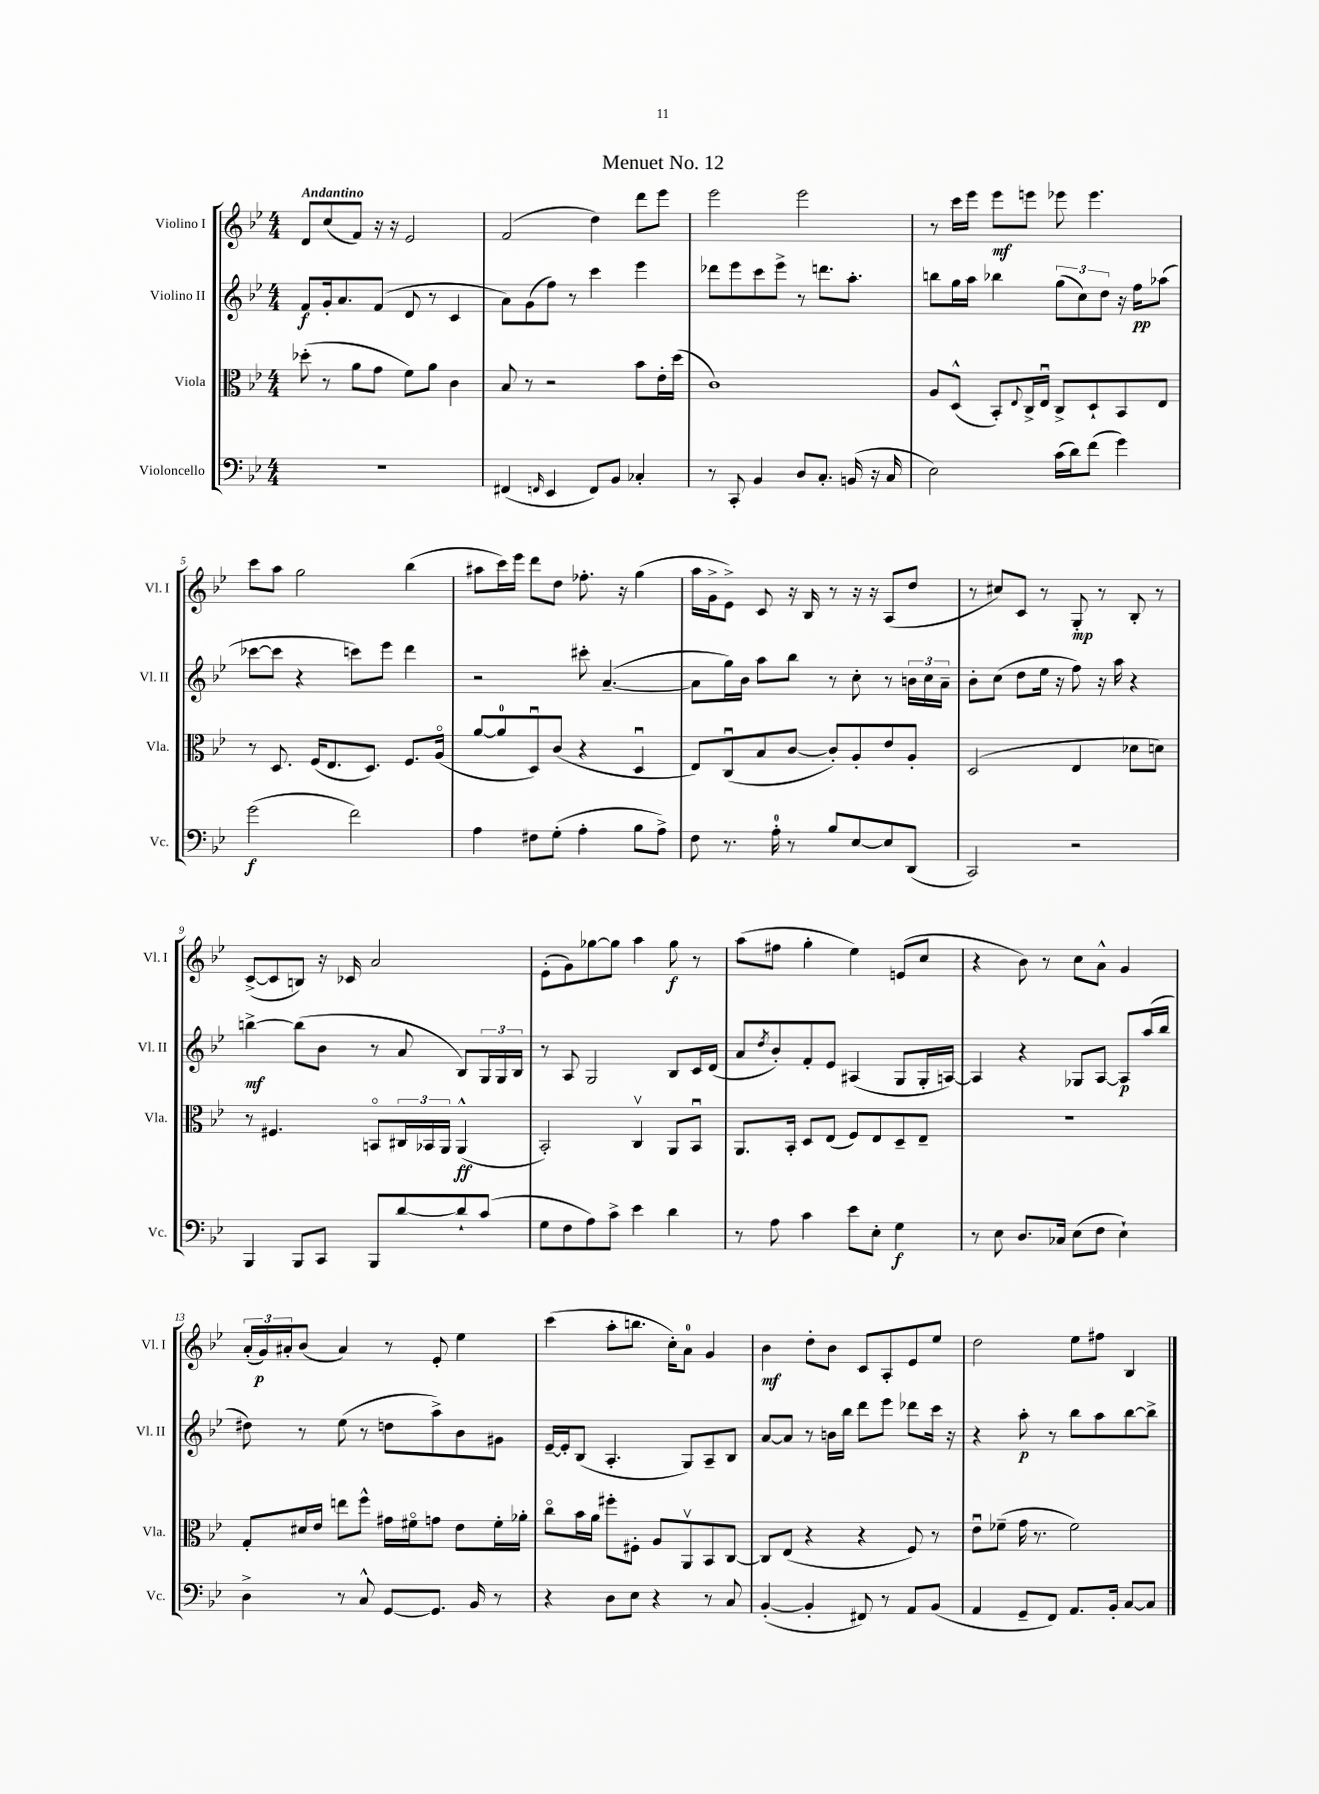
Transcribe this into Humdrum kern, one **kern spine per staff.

**kern	**dynam	**kern	**dynam	**kern	**dynam	**kern	**dynam
*part4	*part4	*part3	*part3	*part2	*part2	*part1	*part1
*staff4	*staff4	*staff3	*staff3	*staff2	*staff2	*staff1	*staff1
*I"Violoncello	*	*I"Viola	*	*I"Violino II	*	*I"Violino I	*
*I'Vc.	*	*I'Vla.	*	*I'Vl. II	*	*I'Vl. I	*
*clefF4	*	*clefC3	*	*clefG2	*	*clefG2	*
*k[b-e-]	*	*k[b-e-]	*	*k[b-e-]	*	*k[b-e-]	*
*M4/4	*	*M4/4	*	*M4/4	*	*M4/4	*
=1	=1	=1	=1	=1	=1	=1	=1
!	!	!	!	!	!	!LO:TX:a:B:t=Andantino	!
1r	.	(8dd-X'\	.	8f/L	f	8d/L	.
.	.	8r	.	16g'/k	.	(8cc/	.
.	.	.	.	8.a/	.	.	.
.	.	8a\L	.	.	.	8f/J)	.
.	.	8g\J	.	(8f/J	.	16r	.
.	.	.	.	.	.	16r	.
.	.	8f\L)	.	8d/	.	2e-/	.
.	.	8a\J	.	8r	.	.	.
.	.	4c\	.	4c/	.	.	.
=2	=2	=2	=2	=2	=2	=2	=2
(4FF#X/	.	8B-/	.	8a\L)	.	(2f/	.
.	.	8r	.	(8g\	.	.	.
16qqFFn/	.	.	.	.	.	.	.
4EE-/	.	2r	.	8ff\J)	.	.	.
.	.	.	.	8r	.	.	.
8FF/L)	.	.	.	4ccc\	.	4dd\)	.
8BB-/J	.	.	.	.	.	.	.
4C-X'/	.	8b-\L	.	4eee-\	.	8ddd\L	.
.	.	16e-'\L	.	.	.	8eee-\J	.
.	.	(16dd\JJ	.	.	.	.	.
=3	=3	=3	=3	=3	=3	=3	=3
8r	.	1c)	.	8ddd-X\L	.	2eee-\	.
8CC'/	.	.	.	8eee-\	.	.	.
4BB-/	.	.	.	8ccc\	.	.	.
.	.	.	.	8eee-^\J	.	.	.
8D/L	.	.	.	8r	.	2eee-\	.
8.C'/J	.	.	.	8.dddn\L	.	.	.
(16BBn/	.	.	.	8.aa'\J	.	.	.
16r	.	.	.	.	.	.	.
16C/	.	.	.	.	.	.	.
=4	=4	=4	=4	=4	=4	=4	=4
2E-\)	.	8A/L	.	8bbn\L	.	8r	.
.	.	(8D^^/J	.	16gg\L	.	16ccc\LL	.
.	.	.	.	16aa\JJ	.	16eee-\JJ	.
.	.	8BB-'/L)	.	4bb-X\	.	8eee-\L	mf
.	.	8qqE-/	.	.	.	.	.
.	.	16C^/L	.	.	.	8eeen\J	.
.	.	16E-u/JJ	.	.	.	.	.
(16c\LL	.	8C^/L	.	(12gg\L	.	8eee-X\	.
16d\J)	.	.	.	.	.	.	.
.	.	.	.	12cc\)	.	.	.
(8f\J	.	8D`/	.	.	.	4.eee-\	.
.	.	.	.	12dd\J	.	.	.
4g\)	.	8BB-/	.	16r	.	.	.
.	.	.	.	16ff\KL	pp	.	.
.	.	8E-/J	.	(8aa-X\J	.	.	.
!!LO:LB:g=z
=5	=5	=5	=5	=5	=5	=5	=5
(2g\	f	8r	.	[8ccc-X\L	.	8ccc\L	.
.	.	8.D/	.	8ccc-\J]	.	8aa\J	.
.	.	.	.	4r	.	2gg\	.
.	.	(16F/KL	.	.	.	.	.
.	.	8.E-/	.	.	.	.	.
2f\)	.	.	.	8cccn\L)	.	.	.
.	.	8.D/J)	.	.	.	.	.
.	.	.	.	8eee-\J	.	.	.
.	.	8.F/L	.	4ddd\	.	(4bb-\	.
.	.	(16A/Jk	.	.	.	.	.
=6	=6	=6	=6	=6	=6	=6	=6
4A\	.	[8a/L	.	2r	.	8aa#X\L	.
.	.	8a/]	.	.	.	16ccc\L)	.
.	.	.	.	.	.	16eee-\JJ	.
8F#X\L	.	8Du/)	.	.	.	8ddd\L	.
(8G'\J	.	(8c/J	.	.	.	8dd\J	.
4A'\	.	4r	.	8ccc#X'\	.	8.ff-X'\	.
.	.	.	.	([4.a~/	.	.	.
.	.	.	.	.	.	16r	.
8B-\L	.	4Du/	.	.	.	(4gg\	.
8A^\J)	.	.	.	.	.	.	.
=7	=7	=7	=7	=7	=7	=7	=7
8F\	.	8E-/L)	.	8a\L]	.	16aa\LL	.
.	.	.	.	.	.	16g^\J	.
8.r	.	(8Cu/	.	16gg\L)	.	8e-^\J)	.
.	.	.	.	16b-\JJ	.	.	.
.	.	8B-/	.	8aa\L	.	8c/	.
16A'\	.	.	.	.	.	.	.
8r	.	[8c/J	.	8bb-\J	.	16r	.
.	.	.	.	.	.	16B-/	.
8B-/L	.	8c'/L])	.	8r	.	8r	.
[8E-/	.	8A'/	.	8cc'\	.	16r	.
.	.	.	.	.	.	16r	.
8E-/]	.	8e-/	.	8r	.	(8A/L	.
(8DD/J	.	8A'/J	.	24bn\LL	.	8dd/J	.
.	.	.	.	24cc\	.	.	.
.	.	.	.	24a~\JJ	.	.	.
=8	=8	=8	=8	=8	=8	=8	=8
2CC/)	.	(2D/	.	8b-'\L	.	8r	.
.	.	.	.	(8cc\J	.	8cc#X/L)	.
.	.	.	.	8dd\L	.	8c/J	.
.	.	.	.	16ee-\Jk	.	8r	.
.	.	.	.	16r	.	.	.
2r	.	4E-/	.	8ff\)	.	8G'/	mp
.	.	.	.	16r	.	8r	.
.	.	.	.	16aa\	.	.	.
.	.	8d-X\L	.	4r	.	8B-'/	.
.	.	8dn\J)	.	.	.	8r	.
!!LO:LB:g=z
=9	=9	=9	=9	=9	=9	=9	=9
4BBB-/	.	8r	.	[4bbn^\	mf	([8c^/L	.
.	.	4.F#X/	.	.	.	8c/]	.
8BBB-/L	.	.	.	(8bb\L]	.	8Bn/J)	.
8CC/J	.	.	.	8b-\J	.	16r	.
.	.	.	.	.	.	16c-X/	.
8BBB-/L	.	8BBn/L	.	8r	.	2a/	.
[8d/	.	24C#X/L	.	8a/	.	.	.
.	.	24BB-X/	.	.	.	.	.
.	.	24AA/JJ	.	.	.	.	.
8d`/]	.	(4AA^^/	ff	8B-/L)	.	.	.
(8c/J	.	.	.	24G/L	.	.	.
.	.	.	.	24G/	.	.	.
.	.	.	.	24B-/JJ	.	.	.
=10	=10	=10	=10	=10	=10	=10	=10
8G\L	.	2BB-'/)	.	8r	.	(8e-'\L	.
8F\	.	.	.	8A/	.	8g\)	.
8A\)	.	.	.	2G/	.	[8gg-X\	.
8c^\J	.	.	.	.	.	8gg-\J]	.
4e-\	.	4Cv/	.	.	.	4aa\	.
4d\	.	8AA/L	.	8B-/L	.	8gg-\	f
.	.	8BB-u/J	.	16c/L	.	8r	.
.	.	.	.	(16d/JJ	.	.	.
=11	=11	=11	=11	=11	=11	=11	=11
8r	.	8.AA/L	.	8a/L	.	(8aa\L	.
.	.	.	.	8qdd/	.	.	.
8A\	.	.	.	8b-'/)	.	8ff#X\J	.
.	.	16BB-'/Jk	.	.	.	.	.
4c\	.	8D/L	.	8f'/	.	4gg'\	.
.	.	(8E-/J	.	8e-/J	.	.	.
8e-\L	.	8F/L)	.	(4A#X/	.	4ee-\)	.
8E-'\J	.	8E-/	.	.	.	.	.
4G\	f	8D~/	.	8G/L	.	(8en/L	.
.	.	8E-~/J	.	16G'/L	.	8cc/J	.
.	.	.	.	[16An/JJ)	.	.	.
=12	=12	=12	=12	=12	=12	=12	=12
8r	.	1r	.	4A/]	.	4r	.
8E-\	.	.	.	.	.	.	.
8.D/L	.	.	.	4r	.	8b-\)	.
.	.	.	.	.	.	8r	.
16C-X/Jk	.	.	.	.	.	.	.
(8E-\L	.	.	.	8G-X/L	.	8cc\L	.
8F\J	.	.	.	[8A/J	.	8a^^\J	.
4E-`\)	.	.	.	8A/L]	p	4g/	.
.	.	.	.	(16aa/L	.	.	.
.	.	.	.	16bb-/JJ	.	.	.
!!LO:LB:g=z
=13	=13	=13	=13	=13	=13	=13	=13
4D^\	.	8G'/L	.	8dd#X\)	.	(24a'/LL	.
.	.	.	.	.	.	24g/)	p
.	.	.	.	.	.	24a#X'/J	.
.	.	16d#X/L	.	8r	.	(8b-/J	.
.	.	16e-/JJ	.	.	.	.	.
8r	.	8een\L	.	(8ee-\	.	4a#/)	.
8C^^/	.	8ff^^\J	.	8r	.	.	.
[8GG/L	.	16g#X\LL	.	8ddn\L	.	8r	.
.	.	16f#X\J	.	.	.	.	.
8.GG/J]	.	8gn\J	.	8aa^\)	.	8e-'/	.
.	.	8e-\L	.	8b-\	.	4ee-\	.
16BB-/	.	.	.	.	.	.	.
8r	.	16f#'\L	.	8g#X\J	.	.	.
.	.	16a-X'\JJ	.	.	.	.	.
=14	=14	=14	=14	=14	=14	=14	=14
4r	.	8cc\L	.	[16e-~/LL	.	(4ccc\	.
.	.	.	.	16e-'/J]	.	.	.
.	.	16b-\L	.	(8B-/J	.	.	.
.	.	16a\JJ	.	.	.	.	.
8D\L	.	8ff#X'\L	.	4.A'/	.	8aa'\L	.
8E-\J	.	8F#X'\J	.	.	.	8.bbn\J	.
4r	.	8A/L	.	.	.	.	.
.	.	.	.	.	.	16cc'\KL)	.
.	.	8AAv/	.	8G/L)	.	8a\J	.
8r	.	8BB-/	.	8A~/	.	4g/	.
8C/	.	[8C/J	.	8B-/J	.	.	.
=15	=15	=15	=15	=15	=15	=15	=15
([4BB-'/	.	8C/L]	.	[8a/L	.	4b-\	mf
.	.	(8E-/J	.	8a/J]	.	.	.
4BB-'/]	.	4r	.	8r	.	8dd'\L	.
.	.	.	.	16bn\LL	.	8b-\J	.
.	.	.	.	16bb-\JJ	.	.	.
8FF#X/)	.	4r	.	8ddd\L	.	8c/L	.
8r	.	.	.	8eee-\J	.	8A'/	.
8AA/L	.	8F/)	.	8ddd-X\L	.	8e-/	.
(8BB-/J	.	8r	.	16ccc\Jk	.	8ee-/J	.
.	.	.	.	16r	.	.	.
=16	=16	=16	=16	=16	=16	=16	=16
4AA/	.	8e-u\L	.	4r	.	2dd\	.
.	.	(8f-X~\J	.	.	.	.	.
8GG~/L	.	16g\	.	8aa'\	p	.	.
.	.	8.r	.	.	.	.	.
8FF/J)	.	.	.	8r	.	.	.
8.AA/L	.	2f-\)	.	8bb-\L	.	8ee-\L	.
.	.	.	.	8aa\	.	8ff#X\J	.
16BB-'/Jk	.	.	.	.	.	.	.
[8C/L	.	.	.	[8bb-\	.	4B-/	.
8C/J]	.	.	.	8bb-^\J]	.	.	.
==	==	==	==	==	==	==	==
*-	*-	*-	*-	*-	*-	*-	*-
